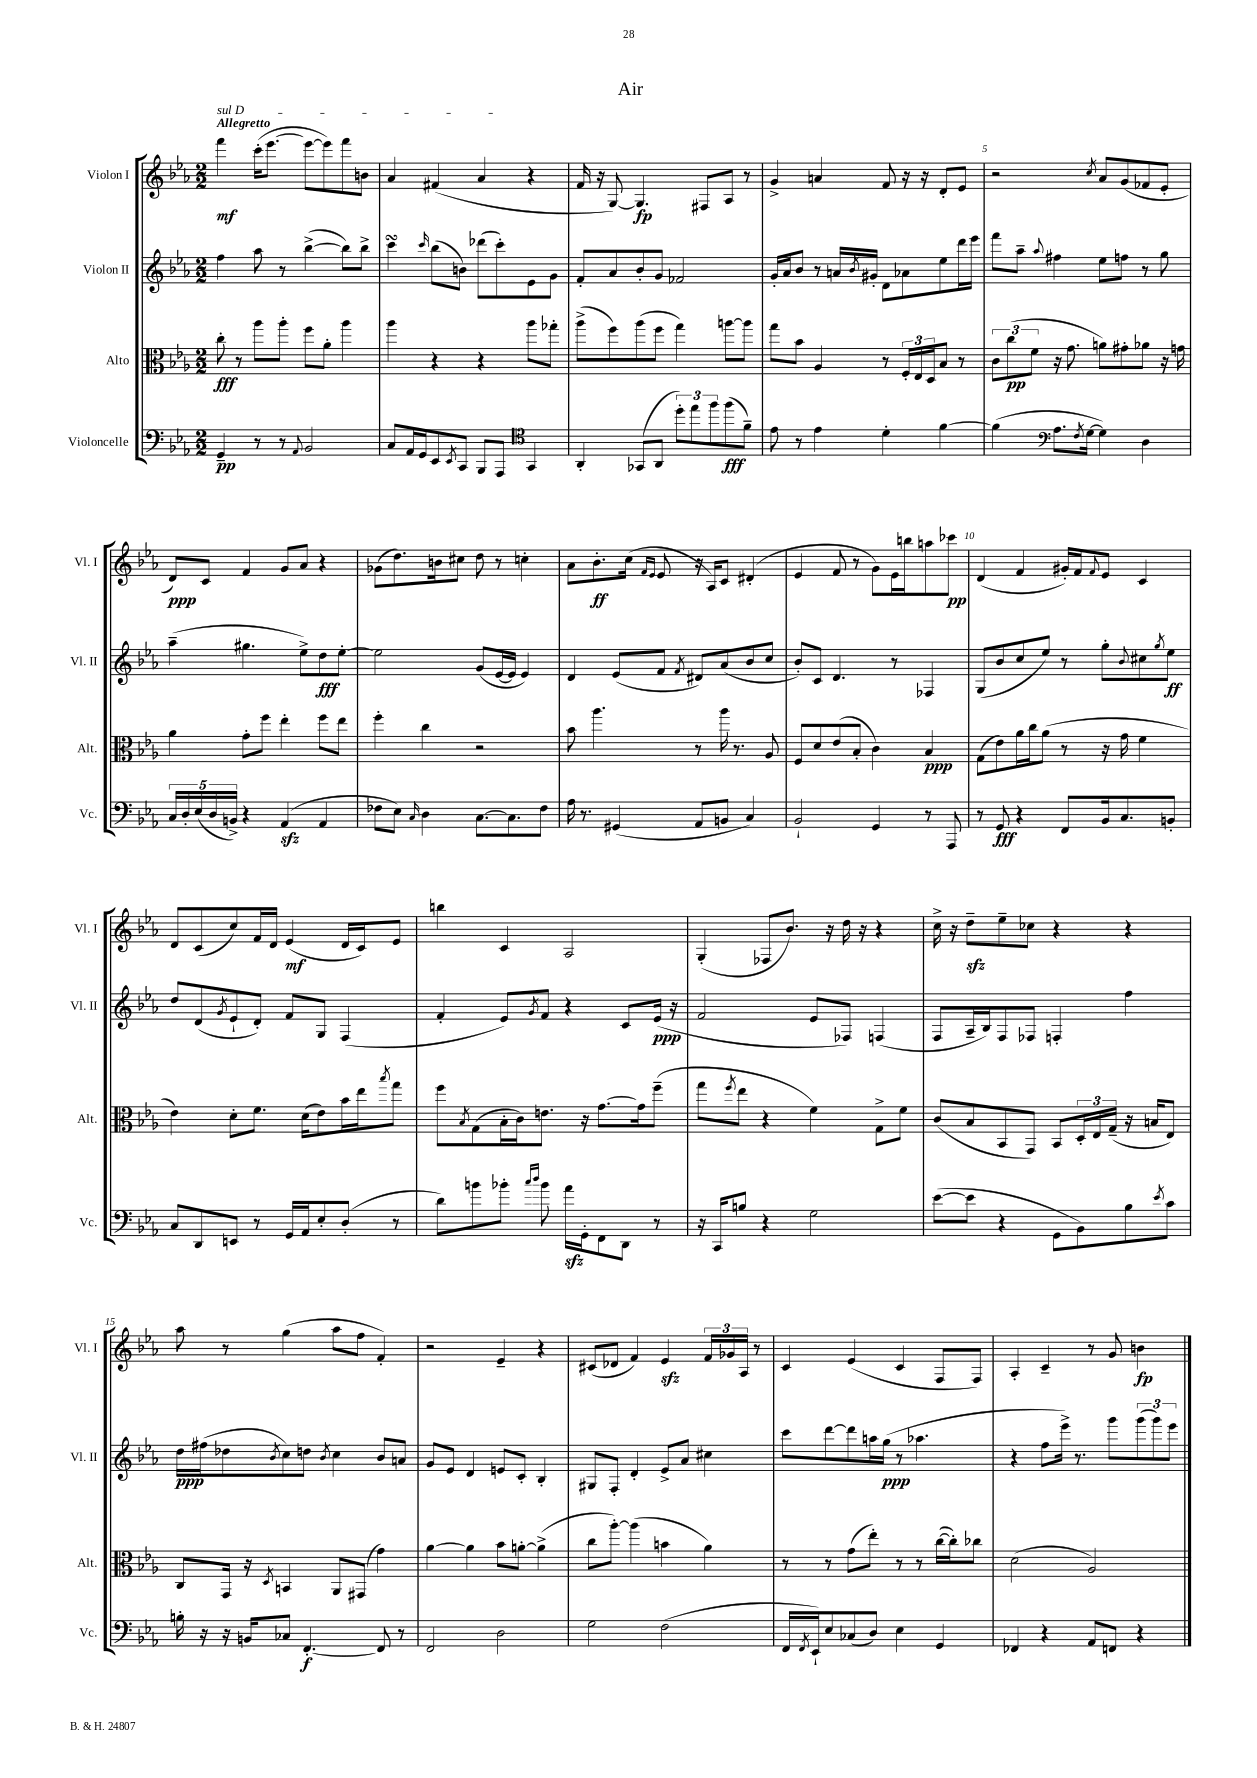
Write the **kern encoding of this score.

**kern	**dynam	**kern	**dynam	**kern	**dynam	**kern	**dynam
*part4	*part4	*part3	*part3	*part2	*part2	*part1	*part1
*staff4	*staff4	*staff3	*staff3	*staff2	*staff2	*staff1	*staff1
*I"Violoncelle	*	*I"Alto	*	*I"Violon II	*	*I"Violon I	*
*I'Vc.	*	*I'Alt.	*	*I'Vl. II	*	*I'Vl. I	*
*clefF4	*	*clefC3	*	*clefG2	*	*clefG2	*
*k[b-e-a-]	*	*k[b-e-a-]	*	*k[b-e-a-]	*	*k[b-e-a-]	*
*M2/2	*	*M2/2	*	*M2/2	*	*M2/2	*
=1	=1	=1	=1	=1	=1	=1	=1
!	!	!	!	!	!	!LO:TX:a:B:t=Allegretto	!
!	!	!	!	!	!	!LO:TX:a:i:t=sul D	!
4GG~/	pp	8cc'\	fff	4ff\	.	4fff\	mf
.	.	8r	.	.	.	.	.
8r	.	8aa-\L	.	8aa-\	.	(16ccc'\KL	.
.	.	.	.	.	.	[8.eee-\J	.
8r	.	8aa-'\J	.	8r	.	.	.
8qqAA-/	.	.	.	.	.	.	.
2BB-/	.	8ff\L	.	([4bb-^\	.	8eee-\L_	.
.	.	8a-'\J	.	.	.	8eee-\])	.
.	.	4aa-\	.	8bb-\L])	.	8fff\	.
.	.	.	.	8bb-^\J	.	8bn\J	.
=2	=2	=2	=2	=2	=2	=2	=2
8C/L	.	4aa-\	.	4cccsSSS\	.	4a-/	.
16AA-/L	.	.	.	.	.	.	.
16GG/J	.	.	.	.	.	.	.
.	.	.	.	16qqccc/	.	.	.
8EE-/	.	4r	.	(8bb-\L	.	(4f#X/	.
8qEE-/	.	.	.	.	.	.	.
8CC/J	.	.	.	8bn\J)	.	.	.
8BBB-/L	.	4r	.	(8ddd-X\L	.	4a-/	.
8AAA-/J	.	.	.	8ccc'\)	.	.	.
*clefC4	*	*	*	*	*	*	*
4GG/	.	8aa-\L	.	8e-\	.	4r	.
.	.	8gg-X'\J	.	8g\J	.	.	.
=3	=3	=3	=3	=3	=3	=3	=3
4AA-'/	.	(8aa-^\L	.	8f'/L	.	16f/	.
.	.	.	.	.	.	16r	.
.	.	8ff\)	.	8a-/	.	[8G/)	.
(8GG-X/L	.	(8aa-\	.	8b-'/	.	4.G/]	fp
8AA-/J	.	8ff\J	.	8g/J	.	.	.
12dd'\L)	.	4gg\)	.	2f-X/	.	.	.
12ee-\	.	.	.	.	.	.	.
.	.	.	.	.	.	8F#X/L	.
12ff\	.	.	.	.	.	.	.
(8ff\	fff	[8aan\L	.	.	.	8A-/J	.
8f~\J)	.	8aa\J]	.	.	.	8r	.
=4	=4	=4	=4	=4	=4	=4	=4
8e-\	.	8gg\L	.	16g'/LL	.	4g^/	.
.	.	.	.	16a-/J	.	.	.
8r	.	8b-\J	.	8b-/J	.	.	.
4e-\	.	4A-/	.	8r	.	4an/	.
.	.	.	.	16an/LL	.	.	.
.	.	.	.	8qb-/	.	.	.
.	.	.	.	16g#X'/JJ	.	.	.
4d'\	.	8r	.	8d\L	.	8f/	.
.	.	24F'/LL	.	8a-X\	.	16r	.
.	.	24E-/	.	.	.	.	.
.	.	.	.	.	.	16r	.
.	.	24D/J	.	.	.	.	.
[4f\	.	8B-/J	.	8ee-\	.	8d'/L	.
.	.	8r	.	16ddd\L	.	8e-/J	.
.	.	.	.	16eee-\JJ	.	.	.
=5	=5	=5	=5	=5	=5	=5	=5
(4f\]	.	12c\L	.	8fff\L	.	2r	.
.	.	(12cc\	pp	.	.	.	.
.	.	.	.	8aa-~\J	.	.	.
.	.	12f\J	.	.	.	.	.
*clefF4	*	*	*	*	*	*	*
.	.	.	.	8qqaa-/	.	.	.
8.A-\L	.	16r	.	4ff#X\	.	.	.
.	.	8.g\	.	.	.	.	.
8qF/	.	.	.	.	.	.	.
[16G\Jk	.	.	.	.	.	.	.
.	.	.	.	.	.	8qcc/	.
4G\])	.	8an\L)	.	8ee-\L	.	8a-/L	.
.	.	8g#X'\	.	8ffn\J	.	(8g/	.
4D\	.	8a-X\J	.	8r	.	8f-X/	.
.	.	16r	.	8gg\	.	8e-'/J	.
.	.	16gn\	.	.	.	.	.
!!LO:LB:g=z
=6	=6	=6	=6	=6	=6	=6	=6
20C/LL	.	4a-\	.	(4aa-~\	.	8d/L)	ppp
20D'/	.	.	.	.	.	.	.
(20E-/	.	.	.	.	.	.	.
.	.	.	.	.	.	8c/J	.
20D/	.	.	.	.	.	.	.
20BBn^/JJ)	.	.	.	.	.	.	.
4r	.	8g'\L	.	4.gg#X\	.	4f/	.
.	.	8ff\J	.	.	.	.	.
(4AA-zz/	.	4ee-'\	.	.	.	8g/L	.
.	.	.	.	8ee-^\L)	.	8a-/J	.
4AA-/	.	8ff\L	.	8dd\	fff	4r	.
.	.	8ee-\J	.	[8ee-'\J	.	.	.
=7	=7	=7	=7	=7	=7	=7	=7
8F-X\L	.	4ff'\	.	2ee-\]	.	(8g-X\L	.
8E-\J)	.	.	.	.	.	8.dd\)	.
16qqC/	.	.	.	.	.	.	.
4D\	.	4cc\	.	.	.	.	.
.	.	.	.	.	.	16bn\k	.
.	.	.	.	.	.	8cc#X\J	.
[8.C\L	.	2r	.	(8g/L	.	8dd\	.
.	.	.	.	[16e-/L	.	8r	.
8.C\]	.	.	.	16e-/JJ]	.	.	.
.	.	.	.	4e-/)	.	4ccn'\	.
8F-\J	.	.	.	.	.	.	.
=8	=8	=8	=8	=8	=8	=8	=8
16A-\	.	8b-\	.	4d/	.	8a-\L	.
8.r	.	.	.	.	.	.	.
.	.	4.aa-\	.	.	.	8.b-'\	ff
(4GG#X/	.	.	.	(8e-/L	.	.	.
.	.	.	.	.	.	(16cc\Jk	.
.	.	.	.	.	.	16qqf/LL	.
.	.	.	.	.	.	16qqe-/JJ	.
.	.	.	.	8f/J	.	8e-/	.
.	.	.	.	8qf/	.	.	.
8AA-/L	.	8r	.	8d#X/L)	.	16r	.
.	.	.	.	.	.	16A-/KL)	.
8BBn/J	.	16aa-\	.	(8a-/	.	8c/J	.
.	.	8.r	.	.	.	.	.
4C/)	.	.	.	8b-/	.	(4d#X'/	.
.	.	8A-/	.	8cc/J	.	.	.
=9	=9	=9	=9	=9	=9	=9	=9
2BB-`/	.	8F/L	.	8b-'/L)	.	4e-/	.
.	.	8d/	.	8c/J	.	.	.
.	.	(8e-/	.	4.d/	.	8f/	.
.	.	8B-'/J	.	.	.	8r	.
4GG/	.	4c\)	.	.	.	8g\L)	.
.	.	.	.	8r	.	16e-\L	.
.	.	.	.	.	.	16bbn\J	.
8r	.	4B-/	ppp	4F-X/	.	8aan\	.
8AAA-/	.	.	.	.	.	8ccc-X\J	pp
=10	=10	=10	=10	=10	=10	=10	=10
8r	.	(8G\L	.	(8G/L	.	(4d/	.
8GG/	fff	8e-\)	.	8b-/	.	.	.
4r	.	16a-\L	.	8cc/	.	4f/	.
.	.	16cc\J	.	.	.	.	.
.	.	(8a-\J	.	8ee-/J)	.	.	.
8FF/L	.	8r	.	8r	.	16g#X'/LL)	.
.	.	.	.	.	.	16f/J	.
.	.	.	.	.	.	8qqf/	.
16BB-/k	.	16r	.	8gg'\L	.	8e-/J	.
8.C/	.	16g\	.	.	.	.	.
.	.	.	.	8qqb-/	.	.	.
.	.	4f\	.	8cc#X\	.	4c/	.
.	.	.	.	8qgg/	.	.	.
8BBn'/J	.	.	.	8ee-\J	ff	.	.
!!LO:LB:g=z
=11	=11	=11	=11	=11	=11	=11	=11
8C/L	.	4e-\)	.	8dd/L	.	8d/L	.
8DD/	.	.	.	(8d/	.	(8c/	.
.	.	.	.	8qg/	.	.	.
8EEn/J	.	8d'\L	.	8e-`/	.	8cc/)	.
8r	.	8.f\J	.	8d'/J)	.	16f/L	.
.	.	.	.	.	.	16d/JJ	.
16GG/LL	.	.	.	8f/L	.	(4e-/	mf
16AA-/J	.	(16d\KL	.	.	.	.	.
8E-'/	.	8e-\)	.	8G/J	.	.	.
(8D'/J	.	16b-\L	.	(4F/	.	16d/LL	.
.	.	16ee-\J	.	.	.	16c/J)	.
.	.	8qbb-/	.	.	.	.	.
8r	.	8gg\J	.	.	.	8e-/J	.
=12	=12	=12	=12	=12	=12	=12	=12
8d\L)	.	8ff\L	.	4f'/	.	4bbn\	.
.	.	8qB-/	.	.	.	.	.
8bn\	.	(8G\	.	.	.	.	.
8b-X'\J	.	16B-'\L	.	8e-/L)	.	4c/	.
.	.	16c\J)	.	.	.	.	.
16qqcc/LL	.	.	.	.	.	.	.
16qqdd/JJ	.	.	.	8qg/	.	.	.
8b-\	.	8.en\J	.	8f/J	.	.	.
16a-zz\LL	.	.	.	4r	.	2A-/	.
16GG'\J	.	16r	.	.	.	.	.
8FF\	.	[8.g\L	.	.	.	.	.
8DD\J	.	.	.	8c/L	.	.	.
.	.	16g\k]	.	.	.	.	.
8r	.	(8ff~\J	.	(16e-/Jk	ppp	.	.
.	.	.	.	16r	.	.	.
=13	=13	=13	=13	=13	=13	=13	=13
16r	.	8gg\L	.	2f/	.	(4G'/	.
16CC/KL	.	.	.	.	.	.	.
.	.	8qff/	.	.	.	.	.
8Bn/J	.	8ee-\J	.	.	.	.	.
4r	.	4r	.	.	.	8F-X/L	.
.	.	.	.	.	.	8.b-/J)	.
2G\	.	4f\)	.	8e-/L	.	.	.
.	.	.	.	.	.	16r	.
.	.	.	.	8F-X/J)	.	16dd\	.
.	.	.	.	.	.	16r	.
.	.	8G^\L	.	(4Fn/	.	4r	.
.	.	8f\J	.	.	.	.	.
=14	=14	=14	=14	=14	=14	=14	=14
([8e-\L	.	(8c/L	.	8F/L	.	16cc^\	.
.	.	.	.	.	.	16r	.
8e-\J]	.	8B-/	.	16A-~/L	.	8ddzz~\L	.
.	.	.	.	16B-/J)	.	.	.
4r	.	8BB-/	.	8F/	.	8ee-~\	.
.	.	8GG/J)	.	8F-X/J	.	8cc-X\J	.
8GG\L	.	8BB-/L	.	4Fn'/	.	4r	.
8BB-\)	.	24D'/L	.	.	.	.	.
.	.	24E-/	.	.	.	.	.
.	.	(24G~/JJ	.	.	.	.	.
8B-\	.	16r	.	4ff\	.	4r	.
.	.	16Bn/KL	.	.	.	.	.
8qe-/	.	.	.	.	.	.	.
8c\J	.	8E-/J)	.	.	.	.	.
!!LO:LB:g=z
=15	=15	=15	=15	=15	=15	=15	=15
16Bn'\	.	8C/L	.	16dd\LL	ppp	8aa-\	.
16r	.	.	.	(16ff#X\J	.	.	.
16r	.	16GG/Jk	.	8dd-X\	.	8r	.
16BBn/KL	.	16r	.	.	.	.	.
.	.	8qD/	.	8qb-/	.	.	.
8C-X/J	.	4BBn/	.	8cc\)	.	(4gg\	.
[4.FF'/	f	.	.	8ddn\J	.	.	.
.	.	.	.	8qb-/	.	.	.
.	.	8AA-/L	.	4cc\	.	8aa-\L	.
.	.	(8GG#X/J	.	.	.	8ff\J	.
8FF/]	.	4g\)	.	8b-/L	.	4f'/)	.
8r	.	.	.	8an/J	.	.	.
=16	=16	=16	=16	=16	=16	=16	=16
2FF/	.	[4a-\	.	8g/L	.	2r	.
.	.	.	.	8e-/J	.	.	.
.	.	4a-\]	.	4d/	.	.	.
2D\	.	8b-\L	.	8en/L	.	4e-~/	.
.	.	[8an'\J	.	8c'/J	.	.	.
.	.	(4a^\]	.	4B-'/	.	4r	.
=17	=17	=17	=17	=17	=17	=17	=17
2G\	.	8cc\L	.	8G#X/L	.	(8c#X/L	.
.	.	[8aa-'\J)	.	8F'/J	.	8d-X/J	.
.	.	(4aa-\]	.	4d'/	.	4f/)	.
(2F\	.	4bn\	.	8e-^/L	.	4e-zz/	.
.	.	.	.	8a-/J	.	.	.
.	.	4a-\)	.	4cc#X\	.	24f/LL	.
.	.	.	.	.	.	24g-X/	.
.	.	.	.	.	.	24A-/JJ	.
.	.	.	.	.	.	8r	.
=18	=18	=18	=18	=18	=18	=18	=18
16FF/LL	.	8r	.	8ccc\L	.	4c/	.
8qFF/	.	.	.	.	.	.	.
16EE-`/J)	.	.	.	.	.	.	.
8E-/	.	8r	.	[8ddd\	.	.	.
(8C-X/	.	(8g\L	.	8ddd\]	.	(4e-/	.
8D/J)	.	8ee-'\J)	.	16aan\L	.	.	.
.	.	.	.	(16gg\JJ	ppp	.	.
4E-\	.	8r	.	8r	.	4c/	.
.	.	8r	.	4.aa-X\	.	.	.
4GG/	.	([16cc\LL	.	.	.	8F/L	.
.	.	16cc'\J])	.	.	.	.	.
.	.	8cc-X\J	.	.	.	8F/J)	.
=19	=19	=19	=19	=19	=19	=19	=19
4FF-X/	.	(2d\	.	4r	.	4A-'/	.
4r	.	.	.	8ff\L	.	4c~/	.
.	.	.	.	16eee-^\Jk)	.	.	.
.	.	.	.	8.r	.	.	.
8AA-/L	.	2A-/)	.	.	.	8r	.
8FFn/J	.	.	.	8ggg\L	.	8g/	.
4r	.	.	.	(12ggg\	.	4bn\	fp
.	.	.	.	12ggg\)	.	.	.
.	.	.	.	12eee-\J	.	.	.
==	==	==	==	==	==	==	==
*-	*-	*-	*-	*-	*-	*-	*-
